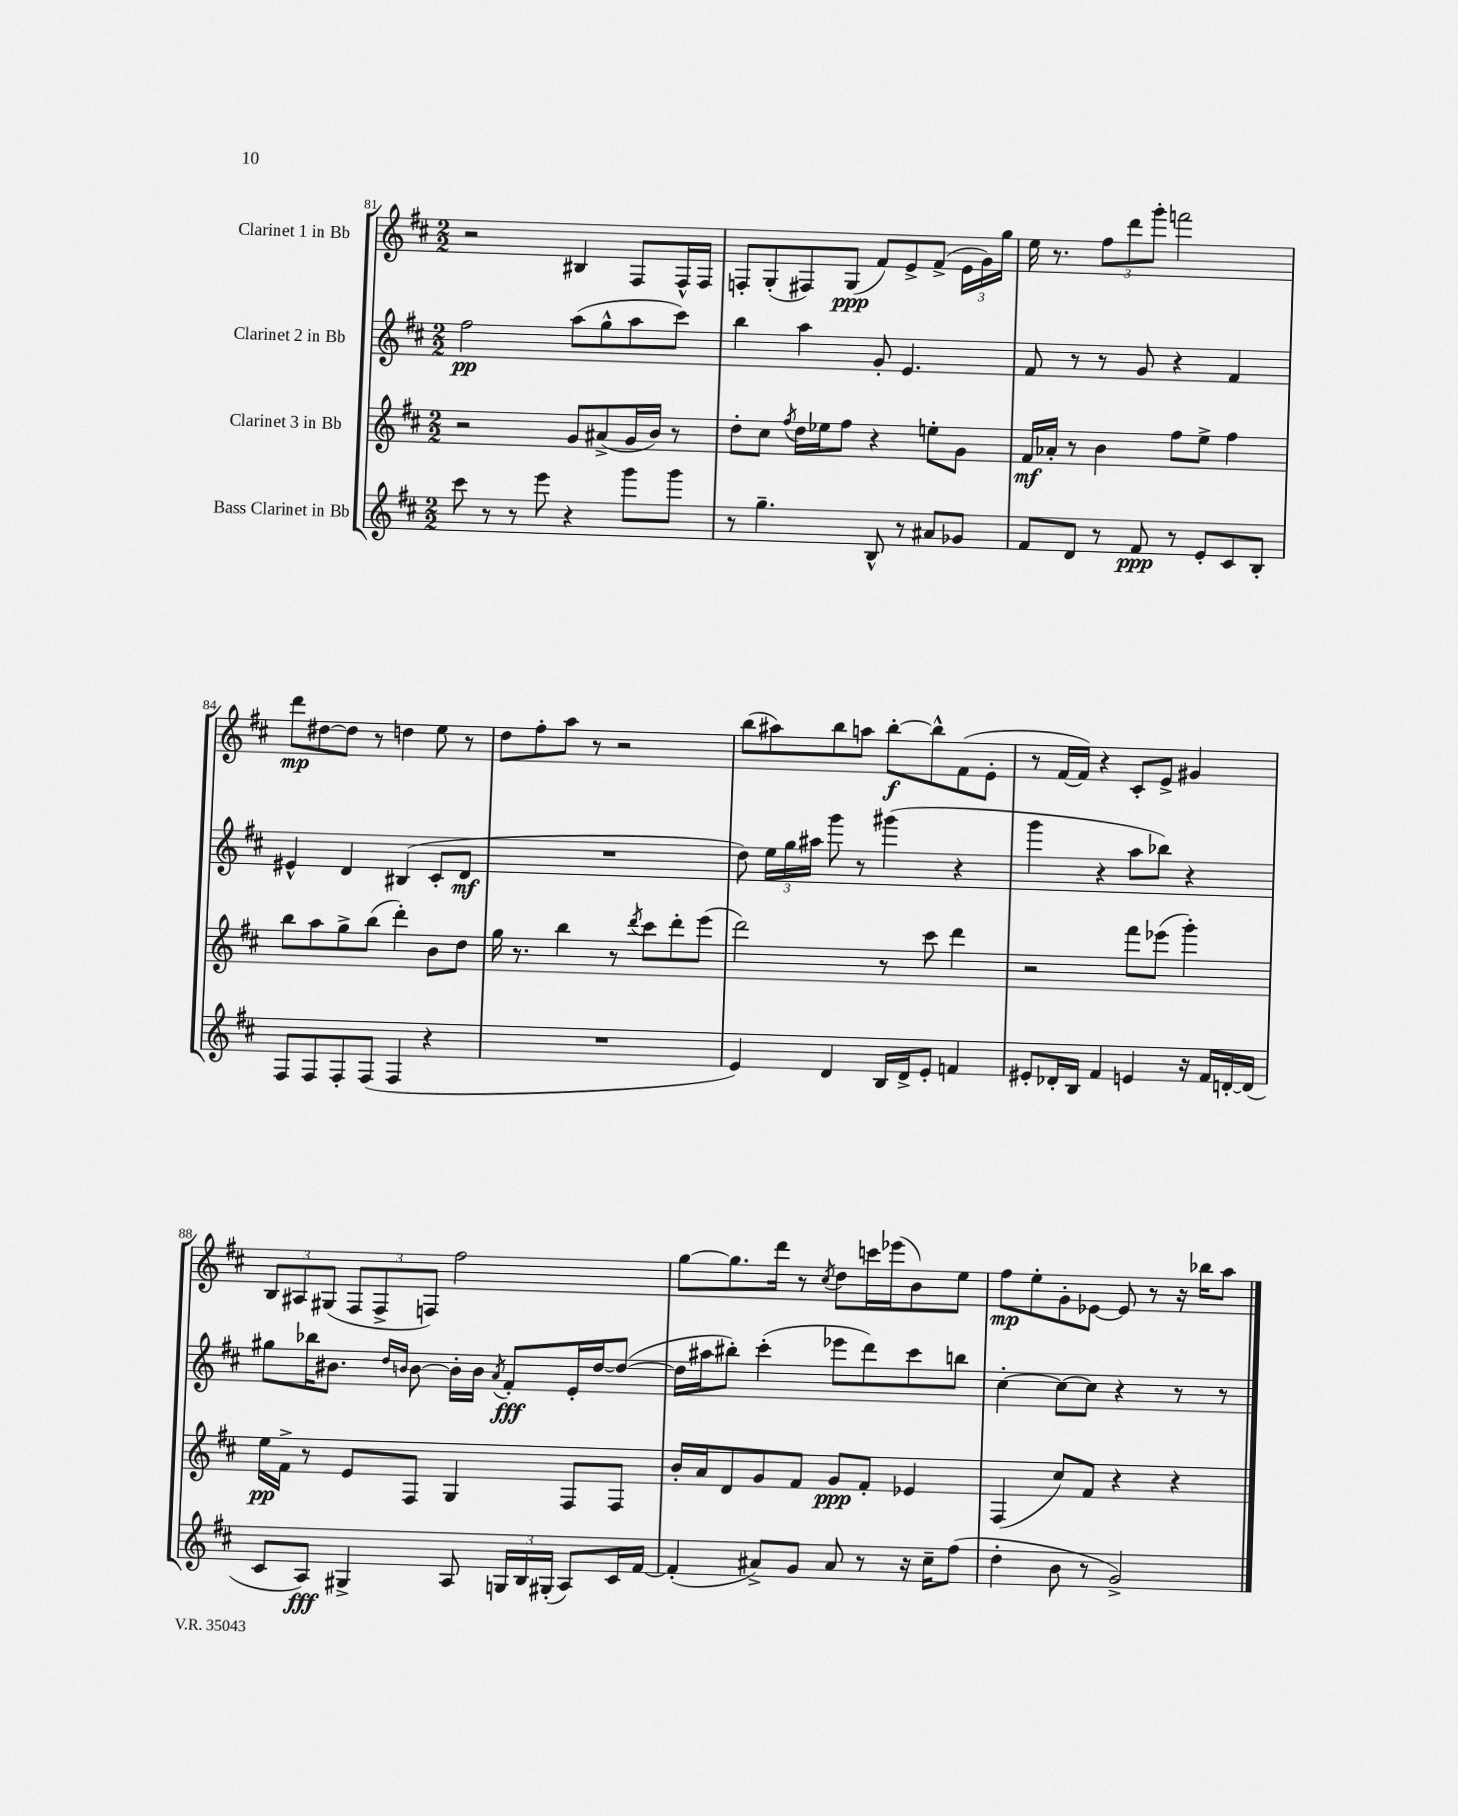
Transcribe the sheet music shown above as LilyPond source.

<<
\new StaffGroup <<
\new Staff = "s0" \with { instrumentName = "Clarinet 1 in Bb" } {
    \clef treble \key d \major \numericTimeSignature \time 2/2
    \autoBeamOff r2 bis4 fis8[ fis16-^ fis16] |
    f8[-. g8-.( fis8) g8]\ppp( fis'8[) e'8-> fis'8]->( \tuplet 3/2 { e'16[ g'16) g''16] } |
    e''16 r8. \tuplet 3/2 { fis''8[ d'''8 g'''8]-. } f'''2 |
    d'''8[\mp dis''8~ dis''8] r8 d''4 e''8 r8 |
    d''8[ fis''8-. a''8] r8 r2 |
    b''8[( ais''8) b''8 a''8] b''8[~-.\f b''8-^ fis'8( e'8]-. |
    r8 fis'16[~ fis'16]) r4 cis'8[-. e'8]-> gis'4 |
    \tuplet 3/2 { b8[ ais8 gis8]( } \tuplet 3/2 { fis8[ fis8-> f8]) } fis''2 |
    g''8[~ g''8. d'''16] r8 \acciaccatura { cis''8 } d''8[ c'''16 ees'''16( b'8) e''8] |
    fis''8[\mp e''8-. g'8-. ees'8]~ ees'8 r8 r16 bes''16[ a''8] \bar "|." |
}
\new Staff = "s1" \with { instrumentName = "Clarinet 2 in Bb" } {
    \clef treble \key d \major \numericTimeSignature \time 2/2
    \autoBeamOff fis''2\pp a''8[( g''8-^ a''8 cis'''8]) |
    b''4 a''4 g'8-. e'4. |
    fis'8 r8 r8 g'8 r4 fis'4 |
    eis'4-^ d'4 bis4( cis'8[-. d'8]\mf |
    R1 |
    d''8) \tuplet 3/2 { e''16[ g''16 ais''16] } g'''8 r8 gis'''4( r4 |
    g'''4 r4 a''8[ bes''8]) r4 |
    gis''8[ bes''16 bis'8.] \grace { d''16[ b'16] } b'8~ b'16[-. b'16] \acciaccatura { a'8 } fis'8[-.\fff e'16-. d''16~ d''8]~( |
    d''16[ ais''16 bis''8]-.) cis'''4-.( ees'''8[ d'''8) cis'''8 b''8] |
    cis''4~-. cis''8[~ cis''8] r4 r8 r8 \bar "|." |
}
\new Staff = "s2" \with { instrumentName = "Clarinet 3 in Bb" } {
    \clef treble \key d \major \numericTimeSignature \time 2/2
    \autoBeamOff r2 g'8[ ais'8->( g'16 b'16]) r8 |
    d''8[-. cis''8] \acciaccatura { fis''8 } d''16[ ees''16 fis''8] r4 e''8[-. g'8] |
    fis'16[\mf aes'16]-. r8 b'4 fis''8[ e''8]-> fis''4 |
    b''8[ a''8 g''8-> b''8]( d'''4-.) b'8[ d''8] |
    g''16 r8. b''4 r8 \acciaccatura { d'''8 } cis'''8[ d'''8-. e'''8]( |
    d'''2) r8 cis'''8 d'''4 |
    r2 fis'''8[ ees'''8]( g'''4-.) |
    e''16[\pp fis'16]-> r8 e'8[ fis8] g4 fis8[ fis8] |
    b'16[-. a'16 d'8 g'8 fis'8] g'8[\ppp fis'8]-. ees'4 |
    fis4( cis''8[) fis'8] r4 r4 \bar "|." |
}
\new Staff = "s3" \with { instrumentName = "Bass Clarinet in Bb" } {
    \clef treble \key d \major \numericTimeSignature \time 2/2
    \autoBeamOff cis'''8 r8 r8 e'''8 r4 g'''8[ g'''8] |
    r8 g''4.-- b8-^ r8 ais'8[ ges'8] |
    fis'8[ d'8] r8 fis'8\ppp r8 e'8[-. cis'8 b8]-. |
    fis8[ fis8 fis8-. fis8]( fis4 r4 |
    R1 |
    e'4) d'4 b16[ d'16-> e'8]-. f'4 |
    eis'8[-. des'16-. b16] fis'4 e'4 r16 fis'16[ d'16~-. d'16]( |
    cis'8[ a8]\fff) gis4-> a8 \tuplet 3/2 { g16[ b16 gis16]-.( } a8[) cis'16 fis'16]~ |
    fis'4-.( ais'8[->) g'8] ais'8 r8 r16 cis''16[-- fis''8]( |
    d''4-. b'8 r8 g'2->) \bar "|." |
}
>>
>>
\layout { \context { \Score currentBarNumber = #81 } }
